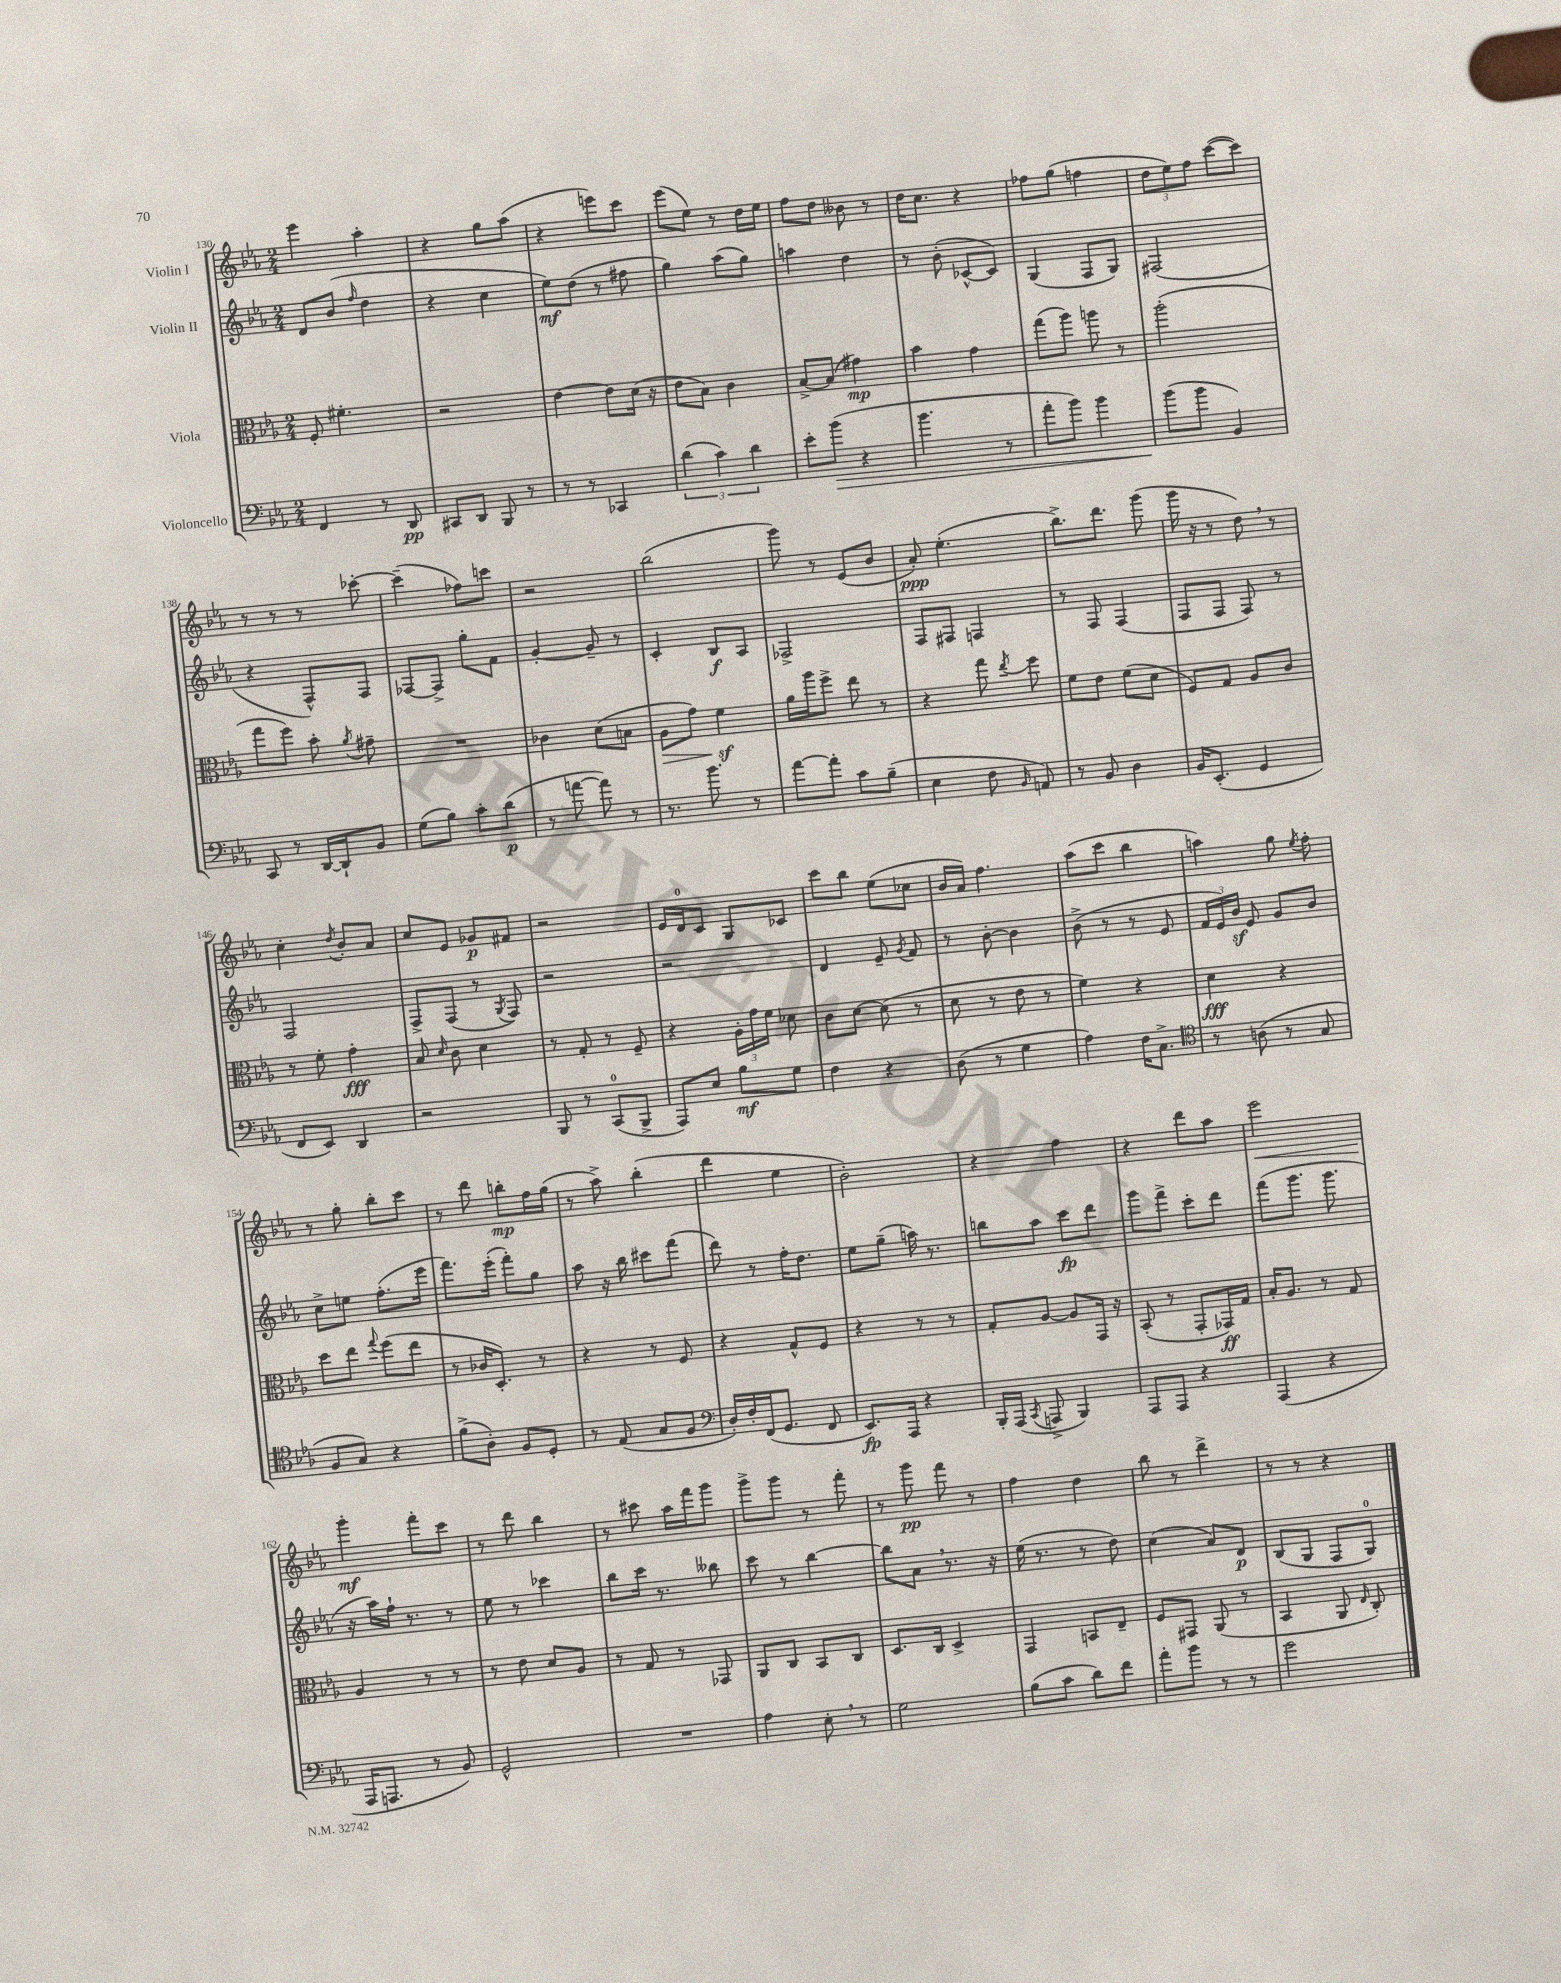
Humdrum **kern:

**kern	**dynam	**kern	**dynam	**kern	**dynam	**kern	**dynam
*part4	*part4	*part3	*part3	*part2	*part2	*part1	*part1
*staff4	*staff4	*staff3	*staff3	*staff2	*staff2	*staff1	*staff1
*I"Violoncello	*	*I"Viola	*	*I"Violin II	*	*I"Violin I	*
*clefF4	*	*clefC3	*	*clefG2	*	*clefG2	*
*k[b-e-a-]	*	*k[b-e-a-]	*	*k[b-e-a-]	*	*k[b-e-a-]	*
*M2/4	*	*M2/4	*	*M2/4	*	*M2/4	*
=130	=130	=130	=130	=130	=130	=130	=130
4FF/	.	8F'/	.	8d/L	.	4eee-\	.
.	.	4.f#X'\	.	(8b-/J	.	.	.
.	.	.	.	16qqff/	.	.	.
8r	.	.	.	4dd\	.	4aa-'\	.
8DD/	pp	.	.	.	.	.	.
=131	=131	=131	=131	=131	=131	=131	=131
8CC#X/L	.	2r	.	4r	.	4r	.
8DD/J	.	.	.	.	.	.	.
8BBB-/	.	.	.	4cc\	.	8gg\L	.
8r	.	.	.	.	.	(8aa-\J	.
=132	=132	=132	=132	=132	=132	=132	=132
8r	.	[4e-\	.	8ee-\L)	mf	4r	.
8r	.	.	.	(8dd\J	.	.	.
4CC-X/	.	8e-\L]	.	8r	.	8eeen\L)	.
.	.	(16d\Jk	.	8ff#X\	.	8ccc\J	.
.	.	16r	.	.	.	.	.
=133	=133	=133	=133	=133	=133	=133	=133
(6d\	.	8e-\L	.	4gg\)	.	(8eee-\L	.
.	.	8B-\J)	.	.	.	8ee-\J)	.
6c\)	.	.	.	.	.	.	.
.	.	4c\	.	(8aa-\L	.	8r	.
6d\	.	.	.	.	.	.	.
.	.	.	.	8gg\J)	.	16dd\LL	.
.	.	.	.	.	.	16ee-\JJ	.
=134	=134	=134	=134	=134	=134	=134	=134
8e-'\L	.	[8B-^/L	.	4aan\	.	8ff\L	.
!	!LO:HP:b	!	!	!	!	!	!
(8b-\J	>	(8B-/J]	.	.	.	8dd\J	.
4r	.	4g#X\)	mp	4dd\	.	8b--X\	.
.	.	.	.	.	.	8r	.
=135	=135	=135	=135	=135	=135	=135	=135
4.b-\	.	4b-\	.	8r	.	16dd\KL	.
.	.	.	.	.	.	8.cc\J	.
.	.	.	.	(8b-'\	.	.	.
.	.	4g\	.	[8c-X^^/L	.	4r	.
8r	.	.	.	8c-/J])	.	.	.
=136	=136	=136	=136	=136	=136	=136	=136
8a-'\L	.	(8gg\L	.	(4G/	.	8ff-X\L	.
8b-\J)	.	8aa-\J)	.	.	.	(8gg\J	.
4b-\	.	8aan\	.	8F/L	.	4ffn\	.
.	.	8r	.	8G/J)	.	.	.
=137	=137	=137	=137	=137	=137	=137	=137
(8b-\L	.	(2aa-'\	.	(2F#X/	.	12dd\L	.
.	.	.	.	.	.	12ee-\)	.
8b-\J	]	.	.	.	.	.	.
.	.	.	.	.	.	12ff\J	.
4BB-/)	.	.	.	.	.	([8ccc\L	.
.	.	.	.	.	.	8ccc\J])	.
!!LO:LB:g=z
=138	=138	=138	=138	=138	=138	=138	=138
8CC/	.	8gg\L	.	4r	.	8r	.
8r	.	8ff\J)	.	.	.	8r	.
[16DD/LL	.	8b-'\	.	8F^^/L)	.	8r	.
16DD`/J]	.	.	.	.	.	.	.
.	.	8qa-/	.	.	.	.	.
8BB-/J	.	8g#X~\	.	8F/J	.	[8ccc-X'\	.
=139	=139	=139	=139	=139	=139	=139	=139
(8G\L	.	2r	.	[8F-X/L	.	(4ccc-~\]	.
8B-\J)	.	.	.	8F-^/J]	.	.	.
8c'\L	.	.	.	8gg'\L	.	8ff-X\L)	.
(8d\J	p	.	.	8f\J	.	8cccn\J	.
=140	=140	=140	=140	=140	=140	=140	=140
8r	.	4c-X\	.	[4g'/	.	2r	.
[8an\	.	.	.	.	.	.	.
8a\])	.	(8d\L	.	8g~/]	.	.	.
8r	.	8Bn\J	.	8r	.	.	.
=141	=141	=141	=141	=141	=141	=141	=141
!	!	!	!LO:HP:b	!	!	!	!
8.r	.	8A-\L	>	4c'/	.	(2bb-\	.
.	.	8g\J)	.	.	.	.	.
8.b-\	.	.	.	.	.	.	.
.	.	4fz\	.	8B-/L	f	.	.
8r	.	.	.	8A-/J	.	.	.
.	.	.	]	.	.	.	.
=142	=142	=142	=142	=142	=142	=142	=142
[8a-\L	.	16a-\LL	.	2F-X^/	.	8ggg\)	.
.	.	16aa-\J	.	.	.	.	.
8a-'\J]	.	8ff^\J	.	.	.	8r	.
8c\L	.	8ee-\	.	.	.	(8e-/L	.
(8B-~\J	.	8r	.	.	.	8b-/J	.
=143	=143	=143	=143	=143	=143	=143	=143
4E-\	.	4r	.	8F/L	.	8a-'/)	ppp
.	.	.	.	8F#X/J	.	(4.ee-'\	.
8F\	.	8gg\	.	4Fn/	.	.	.
16qqBB-/	.	8qee-/	.	.	.	.	.
8AAn/)	.	8ff\	.	.	.	.	.
=144	=144	=144	=144	=144	=144	=144	=144
8r	.	8f\L	.	8r	.	8.bb-^\L)	.
8BB-/	.	8e-\J	.	8F/	.	.	.
.	.	.	.	.	.	8.ddd\J	.
4D\	.	(8f\L	.	(4F/	.	.	.
.	.	8d\J	.	.	.	(8ggg\	.
=145	=145	=145	=145	=145	=145	=145	=145
16BB-/KL	.	8F/L)	.	8F/L	.	16ggg\	.
(8.EE-'/J	.	.	.	.	.	16r	.
.	.	8G/J	.	8F/J	.	8r	.
4GG/	.	8A-/L	.	8F/)	.	8dd,\)	.
.	.	8c/J	.	8r	.	8r	.
!!LO:LB:g=z
=146	=146	=146	=146	=146	=146	=146	=146
8FF/L	.	8r	.	2F/	.	4cc'\	.
8EE-/J)	.	8f'\	.	.	.	.	.
.	.	.	.	.	.	8qdd/	.
4DD/	.	4g'\	fff	.	.	8b-'/L	.
.	.	.	.	.	.	8a-/J	.
=147	=147	=147	=147	=147	=147	=147	=147
2r	.	8B-/	.	8F^/L	.	8cc/L	.
.	.	16qqd/	.	.	.	.	.
.	.	8c\	.	(8F/J	.	8e-/J	.
.	.	4d\	.	8r	.	8g-X/L	p
.	.	.	.	8qG/	.	.	.
.	.	.	.	8F/)	.	8f#X/J	.
=148	=148	=148	=148	=148	=148	=148	=148
8BBB-/	.	8r	.	2r	.	2r	.
8r	.	8G'/	.	.	.	.	.
(8CC/L	.	8r	.	.	.	.	.
8BBB-^/J	.	8F~/	.	.	.	.	.
=149	=149	=149	=149	=149	=149	=149	=149
8AAA-/L)	.	4r	.	2r	.	16e-/LL	.
.	.	.	.	.	.	16d/J	.
8E-/J	.	.	.	.	.	8c/J	.
8B-\L	mf	24A-'\LL	.	.	.	8G/L	.
.	.	24g\	.	.	.	.	.
.	.	24f\JJ	.	.	.	.	.
8G\J	.	8d-X\	.	.	.	8c-X/J	.
=150	=150	=150	=150	=150	=150	=150	=150
4F\	.	8c\L	.	4d/	.	8ccc\L	.
.	.	[8d\J	.	.	.	8bb-\J	.
4r	.	(8d\]	.	8e-~/	.	(8ee-\L	.
.	.	.	.	8qg/	.	.	.
.	.	8r	.	8f/	.	8cc-X\J	.
=151	=151	=151	=151	=151	=151	=151	=151
(8D\	.	8d\	.	8r	.	16b-/LL	.
.	.	.	.	.	.	16a-/JJ)	.
8r	.	8r	.	[8b-'\	.	4.ff\	.
4G\	.	8e-\	.	4b-\]	.	.	.
.	.	8r	.	.	.	.	.
=152	=152	=152	=152	=152	=152	=152	=152
4A-\)	.	4f\)	.	(8b-^\	.	(8aa-\L	.
.	.	.	.	8r	.	8ccc\J	.
16F\KL	.	4r	.	8r	.	4bb-\	.
8.C^\J	.	.	.	.	.	.	.
.	.	.	.	8e-/	.	.	.
=153	=153	=153	=153	=153	=153	=153	=153
*clefC4	*	*	*	*	*	*	*
8r	.	4d\	fff	24f/LL	.	4aan\)	.
.	.	.	.	24e-/)	.	.	.
.	.	.	.	24b-z/JJ	.	.	.
(8An\	.	.	.	8e-/	.	.	.
8r	.	4r	.	8g/L	.	8gg\	.
.	.	.	.	.	.	8qee-/	.
8G/	.	.	.	8b-/J	.	8ff'\	.
!!LO:LB:g=z
=154	=154	=154	=154	=154	=154	=154	=154
8F/L	.	8dd\L	.	8cc^\L	.	8r	.
8G/J)	.	8ee-\J	.	8een\J	.	8gg'\	.
.	.	8qqgg/	.	.	.	.	.
4r	.	(8ff\L	.	(8.ff'\L	.	8bb-'\L	.
.	.	8ee-\J	.	.	.	8ccc\J	.
.	.	.	.	16eee-\Jk	.	.	.
=155	=155	=155	=155	=155	=155	=155	=155
(8f^\L	.	8r	.	8.fff\L)	.	8r	.
8A-'\J)	.	16c-X/KL	.	.	.	8ddd\	.
.	.	8.D'/J)	.	(16eee-'\Jk	.	.	.
8F/L	.	.	.	8fff'\L)	.	8bbn'\L	mp
8D'/J	.	8r	.	8gg\J	.	16ff\L	.
.	.	.	.	.	.	(16gg\JJ	.
=156	=156	=156	=156	=156	=156	=156	=156
8r	.	4r	.	8aa-\	.	8r	.
(8E-/	.	.	.	16r	.	8aa-^\)	.
.	.	.	.	16bb-\	.	.	.
8G/L	.	8r	.	8ccc#X\L	.	(4bb-'\	.
8F/J	.	8F/	.	(8fff\J	.	.	.
=157	=157	=157	=157	=157	=157	=157	=157
*clefF4	*	*	*	*	*	*	*
16D'/LL)	.	4r	.	8ddd\)	.	4ddd\	.
16F'/	.	.	.	.	.	.	.
(16FF/J	.	.	.	8r	.	.	.
8.GG/J	.	.	.	.	.	.	.
.	.	8G^^/L	.	16ff'\KL	.	4ee-\	.
.	.	.	.	8.dd\J	.	.	.
8FF/	.	8F/J	.	.	.	.	.
=158	=158	=158	=158	=158	=158	=158	=158
8.EE-/L)	fp	4r	.	8ee-\L	.	2b-'\)	.
.	.	.	.	(8gg~\J	.	.	.
16AAA-/Jk	.	.	.	.	.	.	.
4r	.	8r	.	16aan\)	.	.	.
.	.	.	.	8.r	.	.	.
.	.	8r	.	.	.	.	.
=159	=159	=159	=159	=159	=159	=159	=159
16BBB-'/LL	.	8G'/L	.	8bbn\L	.	4r	.
(16AAA-/JJ	.	.	.	.	.	.	.
8qCC/	.	.	.	.	.	.	.
8AAAn^/	.	[8A-/J	.	8aa-\J	.	.	.
4BBB-/)	.	8A-/L]	.	8ccc\L	fp	4ff\	.
.	.	16GG/Jk	.	8ddd\J	.	.	.
.	.	16r	.	.	.	.	.
=160	=160	=160	=160	=160	=160	=160	=160
8AAA-/L	.	(8BB-'/	.	8ggg\L	.	4r	.
8AAA-/J	.	8r	.	8fff^\J	.	.	.
4r	.	8GG'/L	.	8ccc'\L	.	8ddd\L	.
.	.	16GG-X/L)	ff	8ddd\J	.	8aa-\J	.
.	.	16G/JJ	.	.	.	.	.
=161	=161	=161	=161	=161	=161	=161	=161
!	!	!	!	!	!	!	!LO:HP:b
(4AAA-/	.	16B-'/KL	.	(8fff\L	.	2eee-\	<
.	.	8.A-/J	.	.	.	.	.
.	.	.	.	8.ggg\J	.	.	.
4r	.	8r	.	.	.	.	.
.	.	.	.	8.ggg\	.	.	.
.	.	8G/	.	.	.	.	.
!!LO:LB:g=z
=162	=162	=162	=162	=162	=162	=162	=162
16AAA-/KL	.	4A-/	.	16r	.	4ggg'\	mf
8.AAAn/J	.	.	.	16aa-\LL)	.	.	.
.	.	.	.	16ff`\JJ	.	.	.
.	.	.	.	8.r	.	.	.
8r	.	8r	.	.	.	8fff'\L	[
8BB-/)	.	8r	.	8r	.	8ccc\J	.
=163	=163	=163	=163	=163	=163	=163	=163
2GG^^/	.	8r	.	8ee-\	.	8r	.
.	.	8e-\	.	8r	.	8ddd\	.
.	.	8d/L	.	4ccc-X\	.	4bb-\	.
.	.	8A-/J	.	.	.	.	.
=164	=164	=164	=164	=164	=164	=164	=164
2r	.	8r	.	8bb-\L	.	8r	.
.	.	8G/	.	16ccc\Jk	.	8ccc#X\	.
.	.	.	.	8.r	.	.	.
.	.	8r	.	.	.	16aa-\LL	.
.	.	.	.	.	.	16fff\J	.
.	.	8GG-X/	.	8bb--X\	.	8ggg\J	.
=165	=165	=165	=165	=165	=165	=165	=165
4A-\	.	8AA-/L	.	8ccc\	.	8ggg^\L	.
.	.	8C/J	.	8r	.	8ggg\J	.
8E-',\	.	8BB-/L	.	[4bb-\	.	8r	.
8r	.	8C/J	.	.	.	8fff'\	.
=166	=166	=166	=166	=166	=166	=166	=166
2G\	.	8.D/L	.	8bb-\L]	.	8r	.
.	.	.	.	8a-,\J	.	8ggg\	pp
.	.	16C/Jk	.	.	.	.	.
.	.	4D^/	.	8.r	.	8fff\	.
.	.	.	.	.	.	8r	.
.	.	.	.	16r	.	.	.
=167	=167	=167	=167	=167	=167	=167	=167
(8B-\L	.	4GG/	.	(16ee-\	.	4ff\	.
.	.	.	.	8.r	.	.	.
8c\J	.	.	.	.	.	.	.
8d\L)	.	8BBn/L	.	8r	.	4dd\	.
8f\J	.	8E-~/J	.	8dd\)	.	.	.
=168	=168	=168	=168	=168	=168	=168	=168
8a-'\L	.	8F/L	.	(4cc\	.	8bb-\	.
8b-\J	.	8GG#X/J	.	.	.	8r	.
8r	.	(8AA-/	.	8a-/L)	.	4ddd^\	.
8r	.	8r	.	8d/J	p	.	.
=169	=169	=169	=169	=169	=169	=169	=169
2g\	.	4BB-/	.	(8B-/L	.	8r	.
.	.	.	.	8G/J	.	8r	.
.	.	8AA-/	.	8F/L	.	4r	.
.	.	16qqE-/	.	.	.	.	.
.	.	8C'/)	.	8G/J)	.	.	.
==	==	==	==	==	==	==	==
*-	*-	*-	*-	*-	*-	*-	*-
